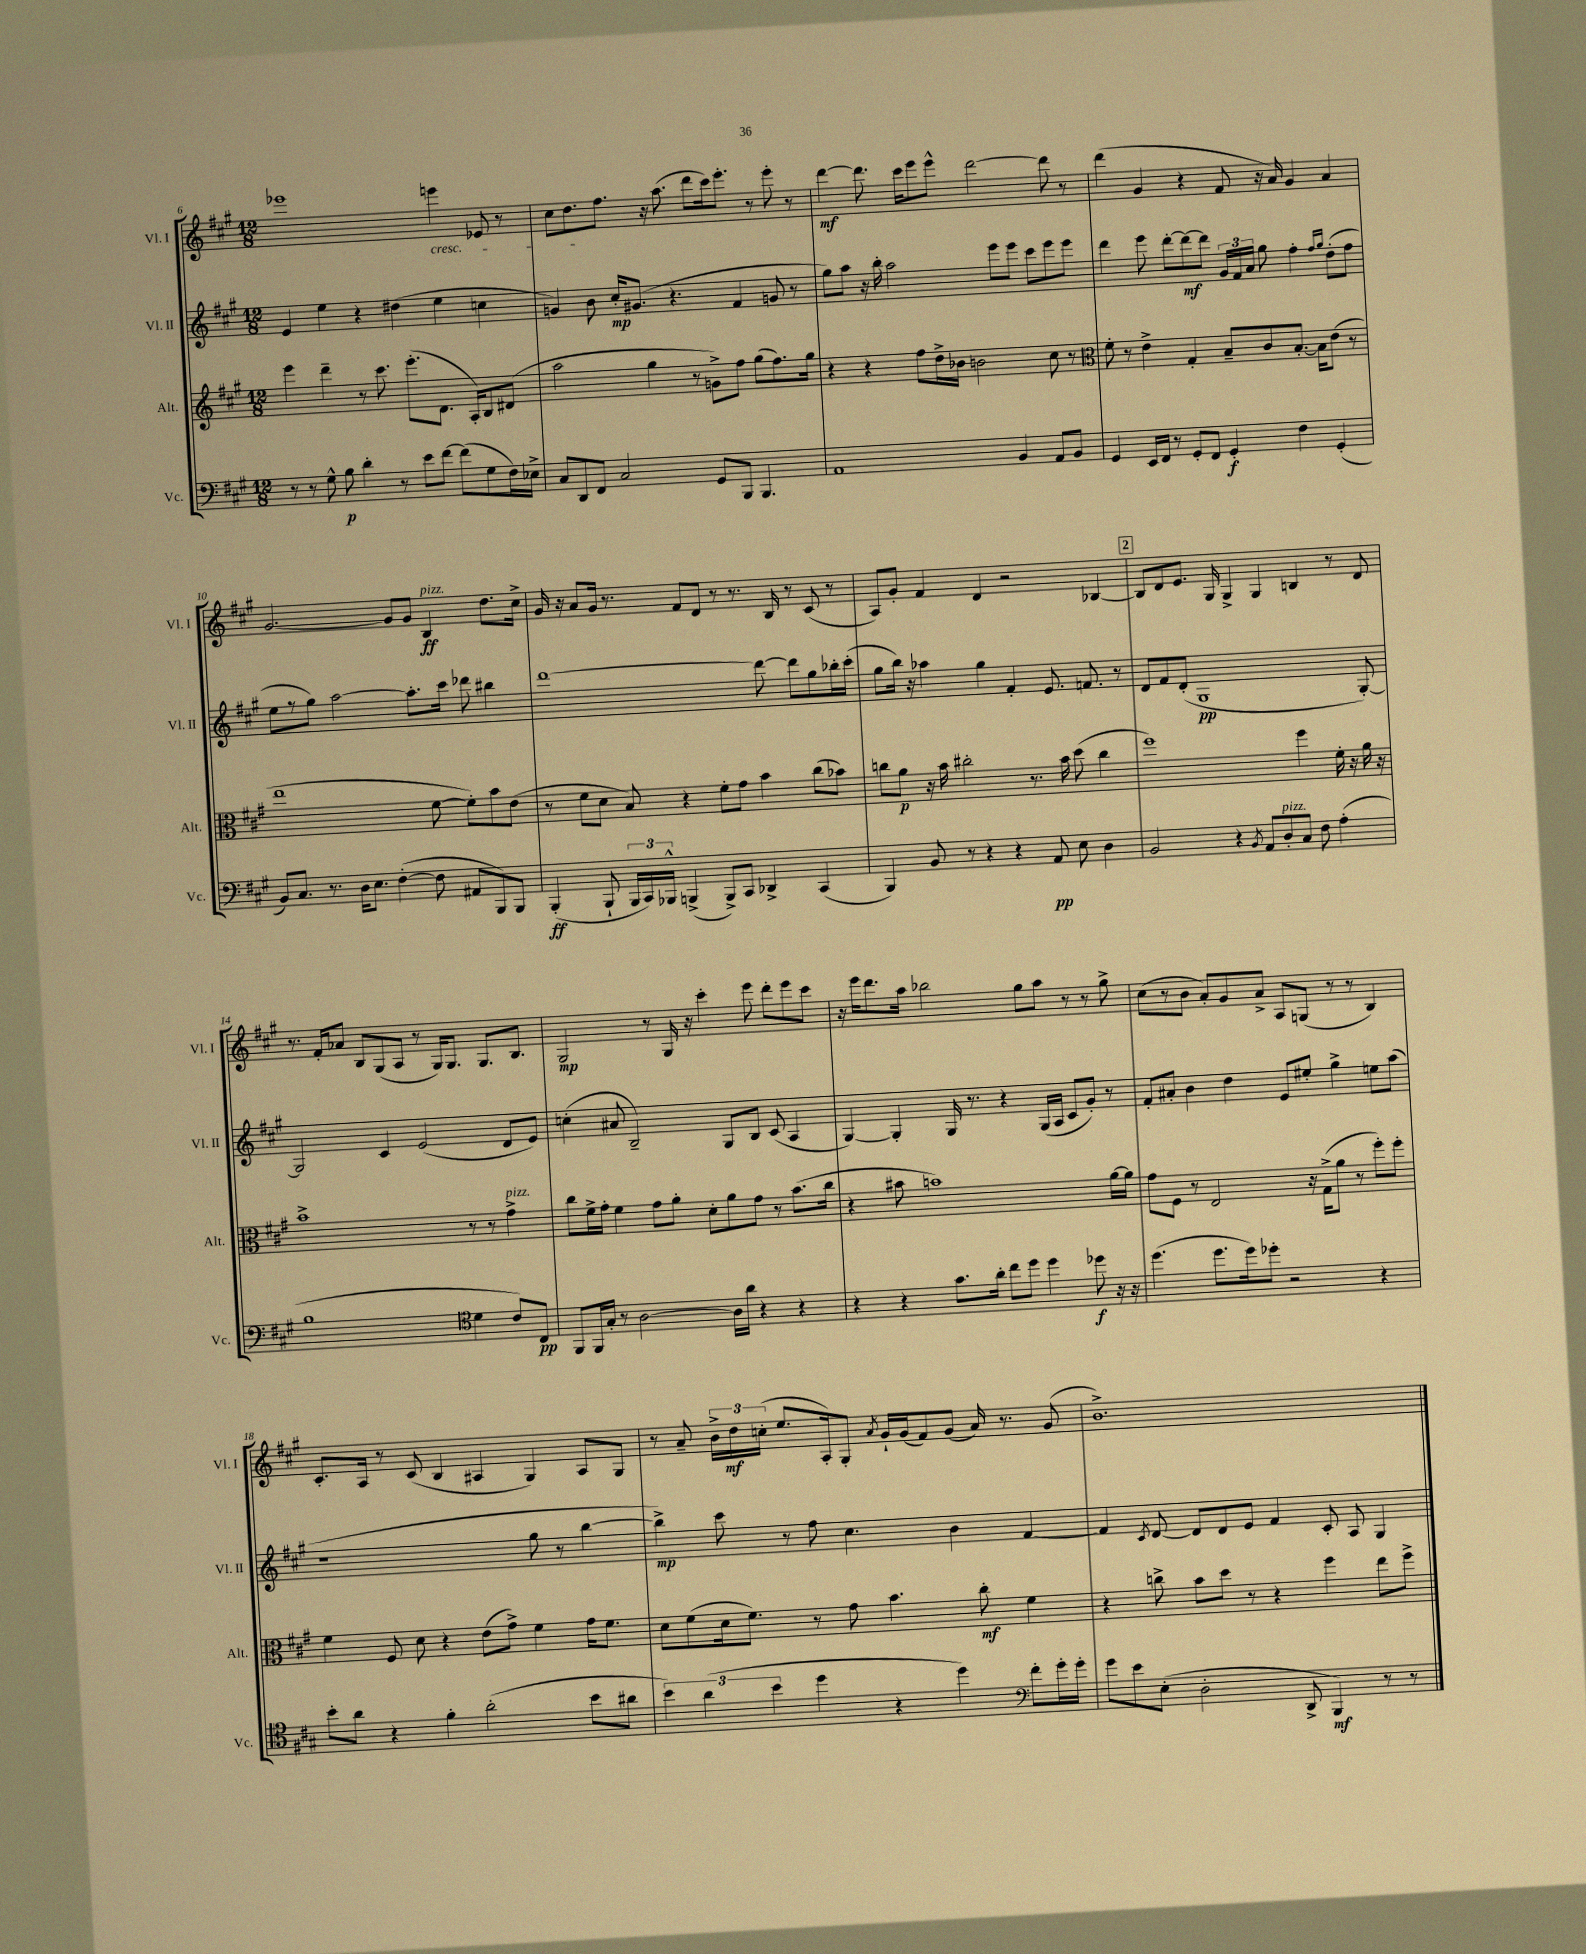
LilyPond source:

<<
\new StaffGroup <<
\new Staff = "s0" \with { instrumentName = "Vl. I" shortInstrumentName = "Vl. I" } {
    \clef treble \key a \major \numericTimeSignature \time 12/8
    \autoBeamOff ees'''1 e'''4\cresc ees'8 r8 |
    cis''8[ d''8.\! fis''8.] r16 a''8.( d'''8[ cis'''16) e'''8.]-. r8 e'''8-. r8 |
    d'''4~\mf d'''8. cis'''16[ e'''8 e'''8]-^ d'''2~ d'''8 r8 |
    d'''4( gis'4 r4 fis'8 r16 a'16) gis'4 a'4 |
    gis'2.~ gis'8[ gis'8] b4\ff^\markup { \italic "pizz." } d''8.[ cis''16]-> |
    gis'16 r16 a'8[ gis'16] r8. fis'8[ d'8] r8 r8. b16 r8 cis'8( r8 |
    a8[) gis'8]-. fis'4 d'4 r2 bes4~ |
    \mark \markup { \box "2" } bes8[ d'8 e'8.] gis16 gis4-> gis4 b4 r8 d'8 |
    r8. fis'16[-. aes'8] b8[ gis8( a8] r8 gis16[) gis8.] gis8.[ b8.] |
    gis2\mp r8 gis16 r16 cis'''4-. e'''8 d'''8[-. e'''8 cis'''8] |
    r16 e'''16[ d'''8. a''16] bes''2 gis''8[ a''8] r8 r8 gis''8-> |
    cis''8[( r8 b'8] a'8[-.) gis'8 a'8]-> a8[ g8]( r8 r8 b4) |
    cis'8.[-. a16] r8 cis'8( b4 ais4 gis4) ais8[ gis8] |
    r8 a'8-- \tuplet 3/2 { b'16[-> d''16\mf c''16]-.( } e''8.[ a16-.) gis8]-. \acciaccatura { a'8 } gis'16[-! gis'16( fis'8) gis'8]( a'16) r8. gis'8( |
    b'1.->) \bar "|." |
}
\new Staff = "s1" \with { instrumentName = "Vl. II" shortInstrumentName = "Vl. II" } {
    \clef treble \key a \major \numericTimeSignature \time 12/8
    \autoBeamOff e'4 e''4 r4 dis''4( e''4 c''4 |
    g'4) b'8 cis''16[-.\mp gis'8.]( r4. fis'4 g'8 r8 |
    gis''8[) a''8] r16 b''16-. a''2 e'''8[ e'''8] cis'''8[ e'''8 e'''8] |
    d'''4 e'''8 d'''8[~-. d'''8~\mf d'''8] \tuplet 3/2 { gis'16[ fis'16 a'16] } gis''8 fis''4-. \grace { fis''16[ gis''16] } d''8[-.( fis''8] |
    e''8[ r8 gis''8]) a''2~ a''8.[-. cis'''16] des'''8 bis''4 |
    d'''1~ d'''8~ d'''8[ gis''8 bes''16-. cis'''16]-.( |
    gis''8[ b''16]) r16 aes''4 gis''4 fis'4-. e'8. f'8. r8 |
    \mark \markup { \box "2" } d'8[ fis'8 d'8]-.( gis1\pp gis8~-.) |
    gis2 cis'4 e'2( d'8[ e'8]) |
    c''4-.( ais'8 b2--) gis8[ b8] cis'8( a4 |
    gis4~) gis4-. gis16 r8. r4 gis16[( a16] cis'8[ gis'8]-.) r8 |
    fis'8[-. ais'8]-. b'4 d''4 e'8[ eis''8]-. gis''4-> e''8[ a''8]( |
    r1 gis''8 r8 b''4~ |
    b''4->\mp) cis'''8 r8 fis''8 cis''4. b'4 fis'4~ |
    fis'4 \acciaccatura { cis'8 } d'8~ d'8[ d'8 e'8] fis'4 cis'8-. a8 gis4 \bar "|." |
}
\new Staff = "s2" \with { instrumentName = "Alt." shortInstrumentName = "Alt." } {
    \clef treble \key a \major \numericTimeSignature \time 12/8
    \autoBeamOff e'''4 d'''4-- r8 cis'''8. e'''8.[-.( d'8.] a16[-.) b8 dis'8]( |
    a''2 gis''4 r8 g'8[->) fis''8] gis''8[( fis''8.) gis''16] |
    r4 r4 fis''8[ d''16-> bes'16] b'2 cis''8 r8 |
    \clef alto fis'8-. r8 e'4-> gis4-. b8[-- cis'8 b8.]~-. b16[ e'8]( r8 |
    e''1 fis'8~ fis'8[-.) b'8 e'8]( |
    r8 fis'8[ d'8] b8) r4 fis'8[-. gis'8] b'4 cis''8[( bes'8]) |
    c''8[ a'8]\p r16 b'16 cis''2-. r8. b'16 d''8( cis''4 |
    \mark \markup { \box "2" } fis''1) fis''4 fis'16-. r16 a'16 r16 |
    b'1-> r8 r8 gis'4->^\markup { \italic "pizz." } |
    cis''8[ fis'16-> gis'16]-. fis'4 gis'8[ a'8]-. d'8[-. a'8 gis'8] r8 b'8.[( cis''16] |
    r4 bis'8 b'1) a'16[~ a'16] |
    gis'8[ fis8] r8 e2 r16 gis16[->( a'8] r8 fis''8[-.) fis''8]-. |
    fis'4 fis8 d'8 r4 e'8[( gis'8]->) fis'4 gis'16[ fis'8.] |
    d'8[ fis'8( d'16 fis'8.]) r8 gis'8 b'4. cis''8-.\mf fis'4 |
    r4 c''8-> b'8[ d''8] r8 r4 fis''4 e''8[ fis''8]-> \bar "|." |
}
\new Staff = "s3" \with { instrumentName = "Vc." shortInstrumentName = "Vc." } {
    \clef bass \key a \major \numericTimeSignature \time 12/8
    \autoBeamOff r8 r8 gis8-^ b8\p d'4-. r8 e'8[ fis'8]~ fis'8[( gis8 fis16) ees16]-> |
    cis8[ d,8 fis,8] cis2 gis,8[ b,,8] b,,4. |
    a,1 b,4 a,8[ b,8] |
    gis,4 e,16[ fis,16] r8 gis,8[-. fis,8] gis,4-.\f fis4 gis,4-.( |
    b,8[) cis8.] r8. d16[ e8.] fis4~-.( fis8 ais,8[ b,,8) b,,8] |
    b,,4-.\ff( b,,8-! \tuplet 3/2 { b,,16[ cis,16) bes,,16]-^ } b,,4->( b,,8[->) cis,8] des,4-> cis,4( |
    b,,4) b,8 r8 r4 r4 a,8\pp e8 d4 |
    \mark \markup { \box "2" } b,2 r4 \acciaccatura { b,8 } a,8[ d8-.^\markup { \italic "pizz." } cis8] fis8 a4-.( |
    b1 \clef tenor d'4 cis'8[) cis8]\pp |
    fis,8[ fis,16 gis16]-. r8 a2~ a16[ a'16] r4 r4 |
    r4 r4 gis'8.[ a'16]-. cis''8[ d''8] d''4 des''8\f r16 r16 |
    d''4.( d''8.[ d''16) des''8]-. r2 r4 |
    b'8[-. a'8] r4 fis'4-. a'2-.( b'8[ ais'8] |
    \tuplet 3/2 { b'4) a'4( b'4 } d''4 r4 d''4) \clef bass fis'8[-. gis'16-. gis'16]-. |
    gis'8[ e'8 e8]-.( d2-. d,8-> b,,4\mf) r8 r8 \bar "|." |
}
>>
>>
\layout { \context { \Score currentBarNumber = #6 } }
